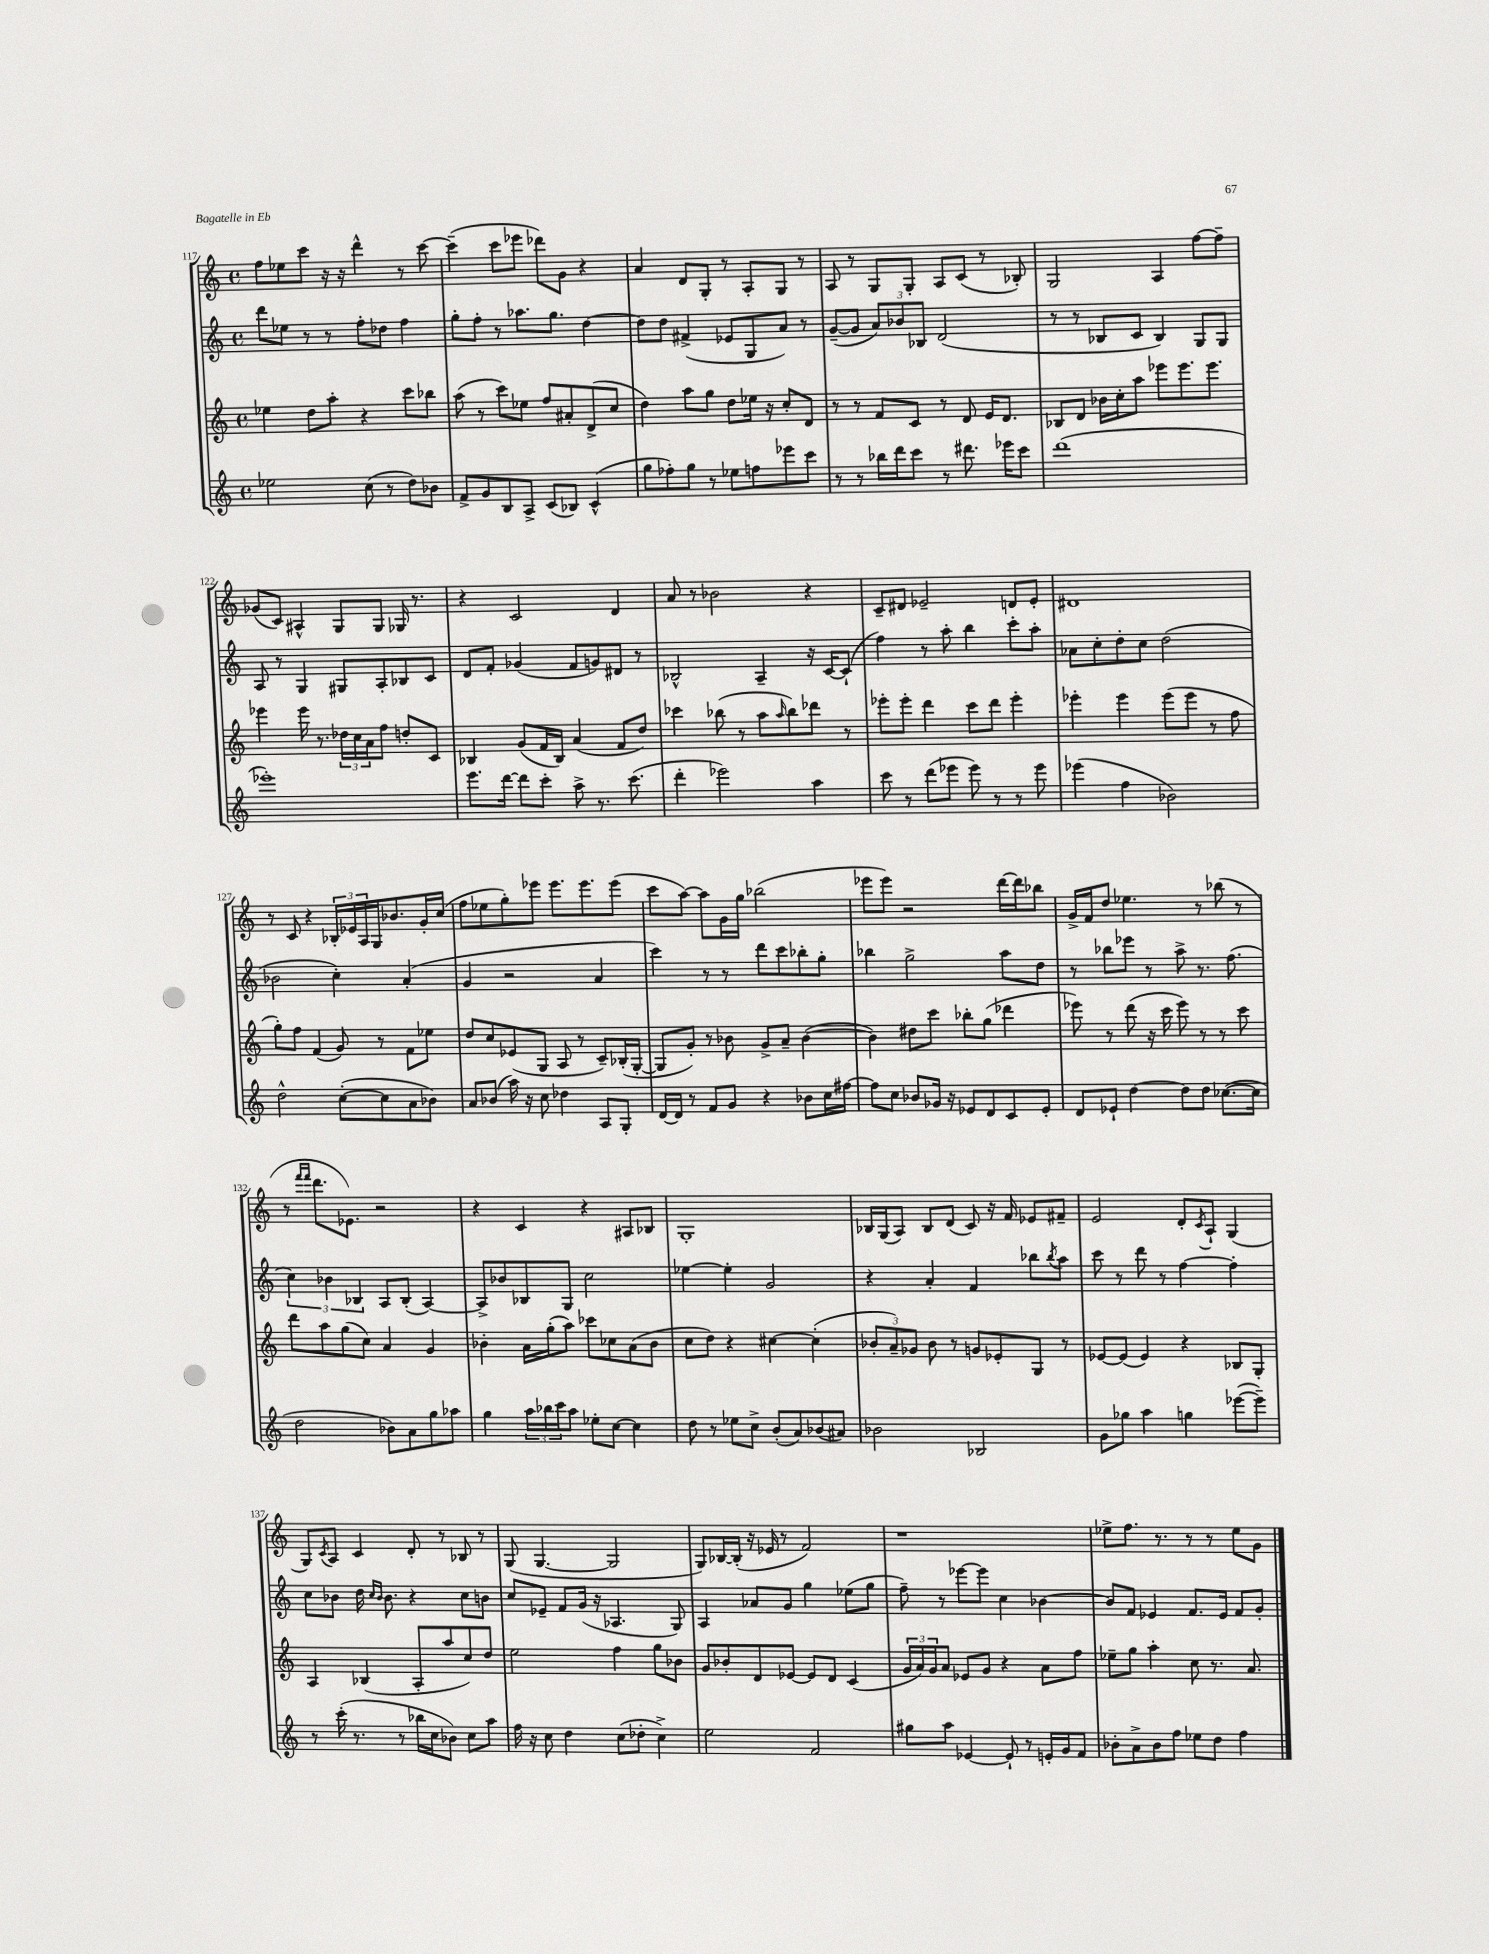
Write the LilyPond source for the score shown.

<<
\new StaffGroup <<
\new Staff = "s0" {
    \clef treble \key c \major \defaultTimeSignature \time 4/4
    f''8 ees''8 c'''8 r16 r16 d'''4-^ r8 c'''8~ |
    c'''4--( c'''8 ees'''8 des'''8) g'8 r4 |
    a'4 d'8 g8-. r8 a8-. g8 r8 |
    a8 r8 g8 g8-. a8 c'8( r8 bes8-.) |
    g2 a4 f''8~ f''8-- |
    ges'8( c'8) ais4-^ g8 g8 ges16 r8. |
    r4 c'2 d'4 |
    a'8 r8 bes'2 r4 |
    c'8-- dis'8 ees'2-- d'8 ees'8-. |
    dis'1 |
    r8 c'8 r4 \tuplet 3/2 { bes16-. ees'16 a16 } g16 bes'8. g'16-. c''16( |
    f''8 ees''8 g''8-.) ees'''8 ees'''8. ees'''8. ees'''8( |
    c'''8 a''8~) a''8 g'16 g''16 bes''2( |
    ees'''8 ees'''8) r2 d'''16~ d'''16 bes''8 |
    g'16-> f'16 d''8 ees''4. r8 bes''8( r8 |
    r8 \grace { f'''16 f'''16 } d'''8. ees'8.) r2 |
    r4 c'4 r4 ais8 bes8 |
    g1-. |
    bes16 g16( a8) bes8 d'8( c'8) r16 f'16 ees'8 fis'8-- |
    e'2 d'8-. \acciaccatura { c'8 } a8-! g4( |
    g8) \acciaccatura { c'8 } a8 c'4 d'8-. r8 bes8 r8 |
    g8( g4.~ g2 |
    g8) bes16~ bes16-.( r16 ees'16 r8 f'2) |
    r1 |
    ees''8-> f''8. r8. r8 r8 ees''8 g'8 \bar "|." |
}
\new Staff = "s1" {
    \clef treble \key c \major \defaultTimeSignature \time 4/4
    d'''8 ees''8 r8 r8 f''8-. des''8 f''4 |
    g''8-. f''8-. r8 aes''8. g''8. d''4~ |
    d''8 d''8 fis'4->( ees'8 g8 a'8) r8 |
    g'8~--( g'8 \tuplet 3/2 { a'8) bes'8 bes8 } d'2( |
    r8 r8 bes8 c'8 bes4) g8 g8 |
    a8 r8 g4 gis8 a8-. bes8 c'8 |
    d'8 f'8-. ges'4( f'8 g'8) dis'8 r8 |
    bes2-^ a4-- r16 c'16~ c'8-!( |
    f''4) r8 a''8-. b''4 c'''8-. a''8-. |
    aes'8 c''8-. d''8-. c''8 d''2( |
    bes'2 c''4-.) a'4-.( |
    g'4 r2 a'4 |
    c'''4) r8 r8 d'''8 c'''8 bes''8-. g''8-. |
    bes''4 g''2-> a''8 d''8 |
    r8 bes''8 ees'''8 r8 a''8-> r8. f''8.( |
    \tuplet 3/2 { c''4) bes'4 bes4 } a8 bes8-.( a4~) |
    a8-> bes'8 bes8 g8 c''2 |
    ees''4~ ees''4-. g'2 |
    r4 a'4-. f'4 bes''8 \acciaccatura { bes''8 } a''8 |
    c'''8 r8 d'''8 r8 f''4~ f''4-. |
    c''8 bes'8 d''16 \grace { c''16 bes'16 } bes'8. r4 c''8 b'8 |
    c''8 ees'8-- f'8 g'16( r16 aes4. g8) |
    a4 aes'8 g'8 g''4 ees''8( g''8 |
    f''8--) r8 ees'''8~ ees'''8 c''4 bes'4~ |
    bes'8 f'8 ees'4 f'8. ees'16 f'8 g'8-. \bar "|." |
}
\new Staff = "s2" {
    \clef treble \key c \major \defaultTimeSignature \time 4/4
    ees''4 d''8 a''8-. r4 c'''8 bes''8 |
    a''8( r8 c'''8) ees''8 f''8 ais'8-. d'8->( c''8 |
    d''4) a''8 g''8 d''8 ees''16 r16 c''8-. d'8 |
    r8 r8 f'8 c'8 r8 d'8 e'16 d'8. |
    bes8 d'8 bes'16 c''16-. a''8 ees'''8 ees'''8. ees'''8. |
    ees'''4 ees'''16 r8. \tuplet 3/2 { des''16 c''16 a'16 } f''8 d''8-. c'8 |
    bes4 g'8( f'16 bes16) a'4( f'8 d''8) |
    ces'''4 bes''8( r8 a''8 \grace { a''16 } bes''8) des'''8 r8 |
    ees'''8-. ees'''8-. d'''4 c'''8 d'''8 ees'''4-. |
    ees'''4-. ees'''4 ees'''8( ees'''8 r8 f''8 |
    g''8-.) f''8 f'4( g'8) r8 f'8 ees''8 |
    d''8 c''8 ees'8( g8 a8 r8 c'8--) bes16-.( g16~-. |
    g8 g'8-.) r8 bes'8 g'8-> a'8-- bes'4~( |
    bes'4) dis''8 c'''8 bes''8-. g''8( des'''4 |
    ees'''8) r8 d'''8( r16 c'''16 ees'''8) r8 r8 c'''8 |
    d'''8 a''8 g''8( c''8) a'4 g'4 |
    bes'4-. a'16 g''16-.( a''8) ces'''8 ces''8 a'8( bes'8 |
    c''8 d''8) r4 cis''4~ cis''4-.( |
    \tuplet 3/2 { bes'8-. a'8--) ges'8 } bes'8 r8 g'8 ees'8-. g8 r8 |
    ees'8~ ees'8( ees'4) r4 bes8 g8-. |
    a4 bes4( a8-. a''8 c''8) d''8 |
    e''2 f''4 g''8 bes'8 |
    g'8 bes'8-. d'8 ees'8~ ees'8 d'8 c'4( |
    \tuplet 3/2 { g'16 a'16) g'16 } a'8 ees'8 g'8 r4 a'8 f''8 |
    ees''8-- g''8 a''4-. c''8 r8. a'8. \bar "|." |
}
\new Staff = "s3" {
    \clef treble \key c \major \defaultTimeSignature \time 4/4
    ees''2 c''8( r8 d''8) bes'8 |
    f'8-> g'8 b8 a8-> c'8( bes8) c'4-^( |
    g''8 fes''8-.) g''8 r8 ees''8 f''8 ees'''8 c'''8 |
    r8 r8 bes''16 d'''16 c'''8 r8 dis'''8. ees'''16 c'''8 |
    d'''1( |
    ees'''1-.) |
    e'''8. d'''16~ d'''8 c'''8-. a''8-> r8. c'''8.( |
    d'''4-. ees'''2) a''4 |
    c'''8 r8 d'''8( ees'''8 ees'''8) r8 r8 ees'''8 |
    ees'''4( f''4 bes'2) |
    d''2-^ c''8~-.( c''8 a'8 bes'8) |
    a'8 bes'8( a''16) r16 c''8 des''4 a8 g8-. |
    d'16~ d'16 r8 f'8 g'8 r4 bes'8 c''16 fis''16~ |
    fis''8 c''8 bes'8 ges'16 r16 ees'8 d'8 c'8 ees'8-. |
    d'8 ees'8-! d''4~ d''8 d''8 ces''8.~( ces''16 |
    d''2 bes'8) a'8 g''8 aes''8 |
    g''4 \tuplet 3/2 { a''16 bes''16 c'''16 } a''8 ees''8-. c''8~ c''4 |
    d''8 r8 ees''8 c''8-> b'8-.( a'8) bes'8( ais'8) |
    bes'2 bes2 |
    g'8 ges''8 a''4 g''4 ees'''8~( ees'''8--) |
    r8 c'''16-.( r8. r8 bes''16 c''16 bes'8) c''8 a''8 |
    f''16 r16 c''8 d''4 c''8( des''8-. c''4->) |
    e''2 f'2 |
    gis''8 a''8 ees'4~ ees'8-! r8 e'16-. g'16 f'8 |
    bes'8-. a'8-> bes'8 f''8 ees''8 d''8 f''4 \bar "|." |
}
>>
>>
\layout { \context { \Score currentBarNumber = #117 } }
